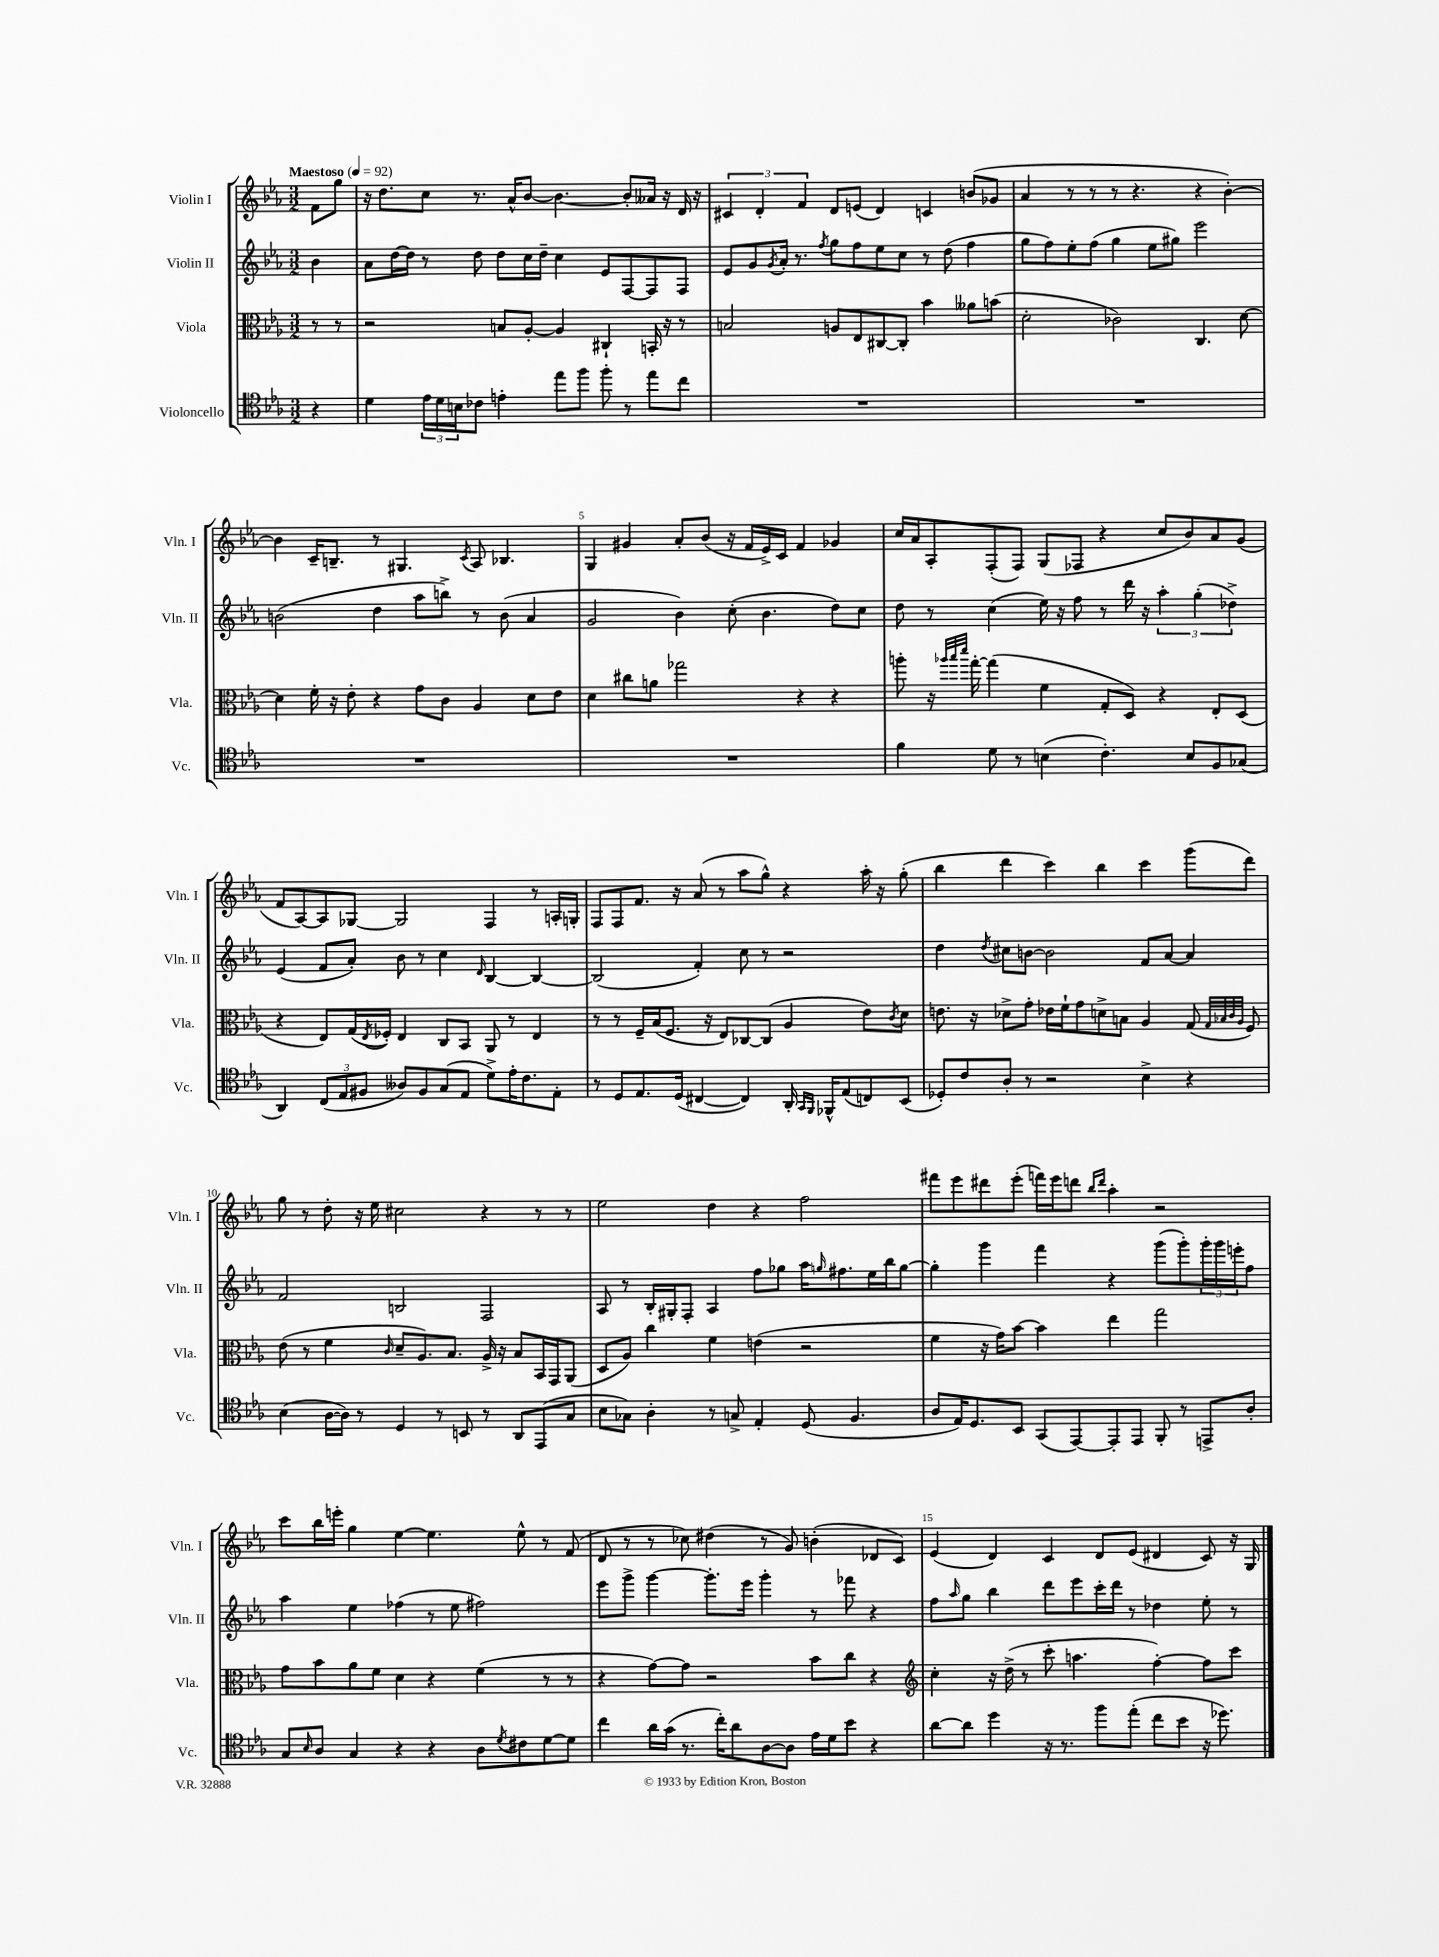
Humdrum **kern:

**kern	**kern	**kern	**kern
*staff4	*staff3	*staff2	*staff1
*clefC4	*clefC3	*clefG2	*clefG2
*k[b-e-a-]	*k[b-e-a-]	*k[b-e-a-]	*k[b-e-a-]
*M3/2	*M3/2	*M3/2	*M3/2
*MM92	*MM92	*MM92	*MM92
4r	8r	4b-\	8f\L
.	8r	.	8gg\J
=	=	=	=
4d\	2r	8a-\L	16r
.	.	.	8.dd\L
.	.	[16dd\L	.
.	.	16dd\]JJ	.
24e-\LL	.	8r	8cc\J
24d\	.	.	.
24B\J	.	.	.
8c-\J	.	8dd\	8.r
4e'\	8B/L	8dd\L	.
.	.	.	16a-^^/LK
.	[8A-'/J	16cc\L	[8b-/J
.	.	16dd~\JJ	.
8ee-\L	4A-/]	4cc\	4.b-\_
8ff\J	.	.	.
8ff'\	4C#`/	8e-/L	.
8r	.	[8F/	8b-'/]L
8ee-\L	16BB'/	8F/]	16a--/Jk
.	16r	.	16r
8cc\J	8r	8F/J	16d/
.	.	.	16r
=	=	=	=
1.r	2B/	8e-/L	6c#/
.	.	8g/	.
.	.	.	6d'/
.	.	8qg/	.
.	.	16a-'/Jk	.
.	.	8.r	.
.	.	.	6f/
.	.	8qff/	.
.	8A/L	8gg\L	8d/L
.	8E-/	8ff\	(8e/J
.	[8C#/	8ee-\	4d/)
.	8C#'/]J	8cc\J	.
.	4b-\	8r	4c/
.	.	(8dd\	.
.	8a--\L	4ff\	(8b/L
.	(8b\J	.	8g-/J
=	=	=	=
1.r	2d'\	8gg\L	4a-/
.	.	8ff\)	.
.	.	8ee-'\	8r
.	.	(8ff\J	8r
.	2c-\)	4gg\	8r
.	.	.	4.r
.	.	8ee-\L	.
.	.	8gg#\J)	.
.	4.C/	2eee-\	4r
.	.	.	[4b-'\)
.	[8d\	.	.
=	=	=	=
1.r	4d\]	(2b\	4b-\]
.	16f'\	.	16c~/LK
.	16r	.	8.B~/J
.	8e-'\	.	.
.	4r	4dd\	8r
.	.	.	4.G#/
.	8g\L	8aa-\L	.
.	8c\J	8bb^\J)	.
.	.	.	8qc/
.	4A-/	8r	8A-/
.	.	(8b\	4.B-/
.	8d\L	4a-/	.
.	8e-\J	.	.
=	=	=	=
1.r	4d\	2g/	4G/
.	8cc#\L	.	4g#/
.	8a\J	.	.
.	2gg-\	4b-\)	8a-'/L
.	.	.	(8b-/J
.	.	(8cc'\	16r
.	.	.	16f/LL
.	.	4.b-\	16e-^/)
.	.	.	16c/JJ
.	4r	.	4f/
.	4r	8dd\L)	4g-/
.	.	8cc\J	.
=	=	=	=
4f\	8aa'\	8dd\	16cc/LL
.	.	.	16a-/J
.	16r	8r	8A-'/
.	32qqaa-/LLL	.	.
.	32qqbb-/	.	.
.	32qqddd/JJJ	.	.
.	[16gg'\	.	.
8d\	(4gg\]	(4cc\	(8F'/
8r	.	.	8F/J)
(4B\	4f\	16ee-\)	(8G/L
.	.	16r	.
.	.	8ff\	8F-/J
4.c'\)	8G'/L	8r	4r
.	8D/J)	16ddd\	.
.	.	16r	.
.	4r	6aa-'\	8cc/L
8B/L	.	.	8b-/)
.	.	(6gg'\	.
8F/	8E-'/L	.	8a-/
.	.	6dd-^\)	.
(8G-/J	(8D/J	.	(8g/J
=	=	=	=
4AA-/)	4r	(4e-/	8f/L
.	.	.	[8A-/)
(12C/L	8E-/L)	8f/L	8A-/]
12E-/	.	.	.
.	(16G/L	8a-'/J)	[8G-/J
12F#/J	.	.	.
.	8qE-/	.	.
.	16F-'/JJ)	.	.
8A--/L)	4E-/	8b-\	2G-/]
8F#/	.	8r	.
(8G/	8C/L	4cc\	.
8E-/J	8BB-/J	.	.
.	.	16qqd/	.
8d^\L)	8AA-/	[4B-/	4F/
16e-'\K	8r	.	.
8.c\	.	.	.
.	4E-/	4B-/_	8r
8E-'\J	.	.	16A'/LL
.	.	.	16G'/JJ
=	=	=	=
8r	8r	(2B-/]	8F/L
8D/L	8r	.	8F/
8.E-/	16F~/LL	.	8.f/J
.	(16B-/J	.	.
.	8.F/J	.	.
(16D/Jk	.	.	16r
[4C#/	.	4f'/)	(8a-/
.	16r	.	.
.	8E-/L)	.	8r
4C#/])	[8C-/	8cc\	8aa-\L
.	(8C-/]J	8r	8gg^^\J)
16AA-'/	4A-/	2r	4r
16qqGG/LL	.	.	.
16qqFF/JJ	.	.	.
16FF-^^/LK	.	.	.
(8E-/	.	.	.
8C/)	8e-\L)	.	16aa-'\
.	.	.	16r
.	8qc/	.	.
(8BB-/J	8d\J	.	(8gg'\
=	=	=	=
8D-'/L)	8.e\	4dd\	4bb-\
8c/	.	.	.
.	16r	.	.
.	.	8qdd/	.
8A-'/J	8d-^\L	8cc#\L	4ddd\
8r	8g'\J	[8b\J	.
2r	16e-\LL	2b\]	4ccc\)
.	16f`\J	.	.
.	8g\	.	.
.	8d^\	.	4bb-\
.	8B\J	.	.
4B-^\	4A-/	8f/L	4ccc\
.	.	[8a-/J	.
4r	(8G/	4a-/]	(8ggg\L
.	32qqG/LLL	.	.
.	32qqB-/	.	.
.	32qqc/	.	.
.	32qqA-/JJJ	.	.
.	8F/)	.	8ddd\J)
=	=	=	=
(4B-\	(8e-\	2f/	8gg\
.	8r	.	8r
[16A-\LL	4f\	.	8dd'\
16A-\]JJ)	.	.	.
8r	.	.	16r
.	.	.	16ee-\
.	16qqc/	.	.
4D/	8d~/L	2B/	2cc#\
.	8.A-/)	.	.
8r	.	.	.
.	8.B-/J	.	.
8BB/	.	.	.
8r	16A-^/	2F/	4r
.	16r	.	.
8AA-/L	8B-/L	.	.
(8EE-/	16BB-/L	.	8r
.	16GG/J	.	.
8G/J	(8AA-/J	.	8r
=	=	=	=
8B-\L	8D/L	8A-/	2ee-\
8G-\J)	8A-/J)	8r	.
4A-'\	4cc\	16B-'/LL	.
.	.	16G#'/J	.
.	.	8F'/J	.
8r	4f\	4A-/	4dd\
8G^/	.	.	.
4E-'/	(4e\	8ff\L	4r
.	.	8gg-\J	.
(8D/	2r	16aa-\LK	2ff\
.	.	16qqgg/	.
.	.	8.ff#\	.
4.F/	.	.	.
.	.	16ee-\L	.
.	.	16bb-\J	.
.	.	[8gg\J	.
=	=	=	=
8A-/L	4f\	4gg'\]	8fff#\L
16E-/K)	.	.	8eee-\
8.D/	.	.	.
.	16r	4ggg\	8ddd#\
.	16g\LK)	.	.
8BB-/J	[8b-\J	.	(8eee-'\J
(8GG/L	4b-\]	4fff\	16fff\LL)
.	.	.	16eee-\J
[8EE-/)	.	.	8ddd\J
.	.	.	16qqbb-/LL
.	.	.	16qqddd/JJ
8EE-'/]	4ee-\	4r	4aa-'\
8EE-/J	.	.	.
8FF'/	2gg\	(8ggg\L	2r
8r	.	8ggg'\)	.
8EE^/L	.	24ggg'\L	.
.	.	24ggg\	.
.	.	24eee'\J	.
8A-'/J	.	8ff\J	.
=	=	=	=
8G/L	8g\L	4aa-\	8ccc\L
16qqB-/	.	.	.
8A-/J	8b-\	.	16bb-\L
.	.	.	16eee'\JJ
4G/	8a-\	4ee-\	4gg\
.	8f\J	.	.
4r	4d\	(4ff-\	[4ee-\
4r	4r	8r	4.ee-\]
.	.	8ee-\	.
8A-\L	(4f\	2ff#\)	.
8qd/	.	.	.
8c#\	.	.	8ee-^^\
[8d\	8r	.	8r
8d\]J	8r	.	(8f/
=	=	=	=
4cc\	4r	8eee-\L	8d/
.	.	8ggg^\J	8r
16a-\LL	[8g\L)	[4ggg\	8r
(16g\JJ	.	.	.
8.r	8g\]J	.	8cc-\)
.	2r	8.ggg'\]L	(4dd#\
16cc'\LK)	.	.	.
8a-\	.	.	.
.	.	16eee-\Jk	.
[8A-\	.	4ggg'\	8r
8A-\]J	.	.	8g/)
16e-\LL	8b-\L	8r	(4b'\
16d\J	.	.	.
8b-\J	8cc\J	8fff-\	.
4r	4r	4r	8d-/L
.	.	.	8c/J)
=	=	=	=
*	*clefG2	*	*
[8a-\L	4cc'\	8ff\L	(4e-/
.	.	16qqaa-/	.
8a-\]J	.	8gg\J	.
4dd\	16r	4bb-\	4d/)
.	(16dd^\	.	.
.	8r	.	.
16r	8ccc'\	8ddd\L	4c/
8.r	.	.	.
.	4.aa\	8eee-\	.
8ff\L	.	16ccc'\L	8d/L
.	.	16ddd\JJ	.
(8ee-'\J	.	8r	(8e-/J
8cc\L	[4ff'\)	4dd-\	4d#/
8b-\J	.	.	.
16r	8ff\]L	8ee-'\	8c/)
8.dd-\)	.	.	.
.	8ccc\J	8r	16r
.	.	.	16G/
==	==	==	==
*-	*-	*-	*-
